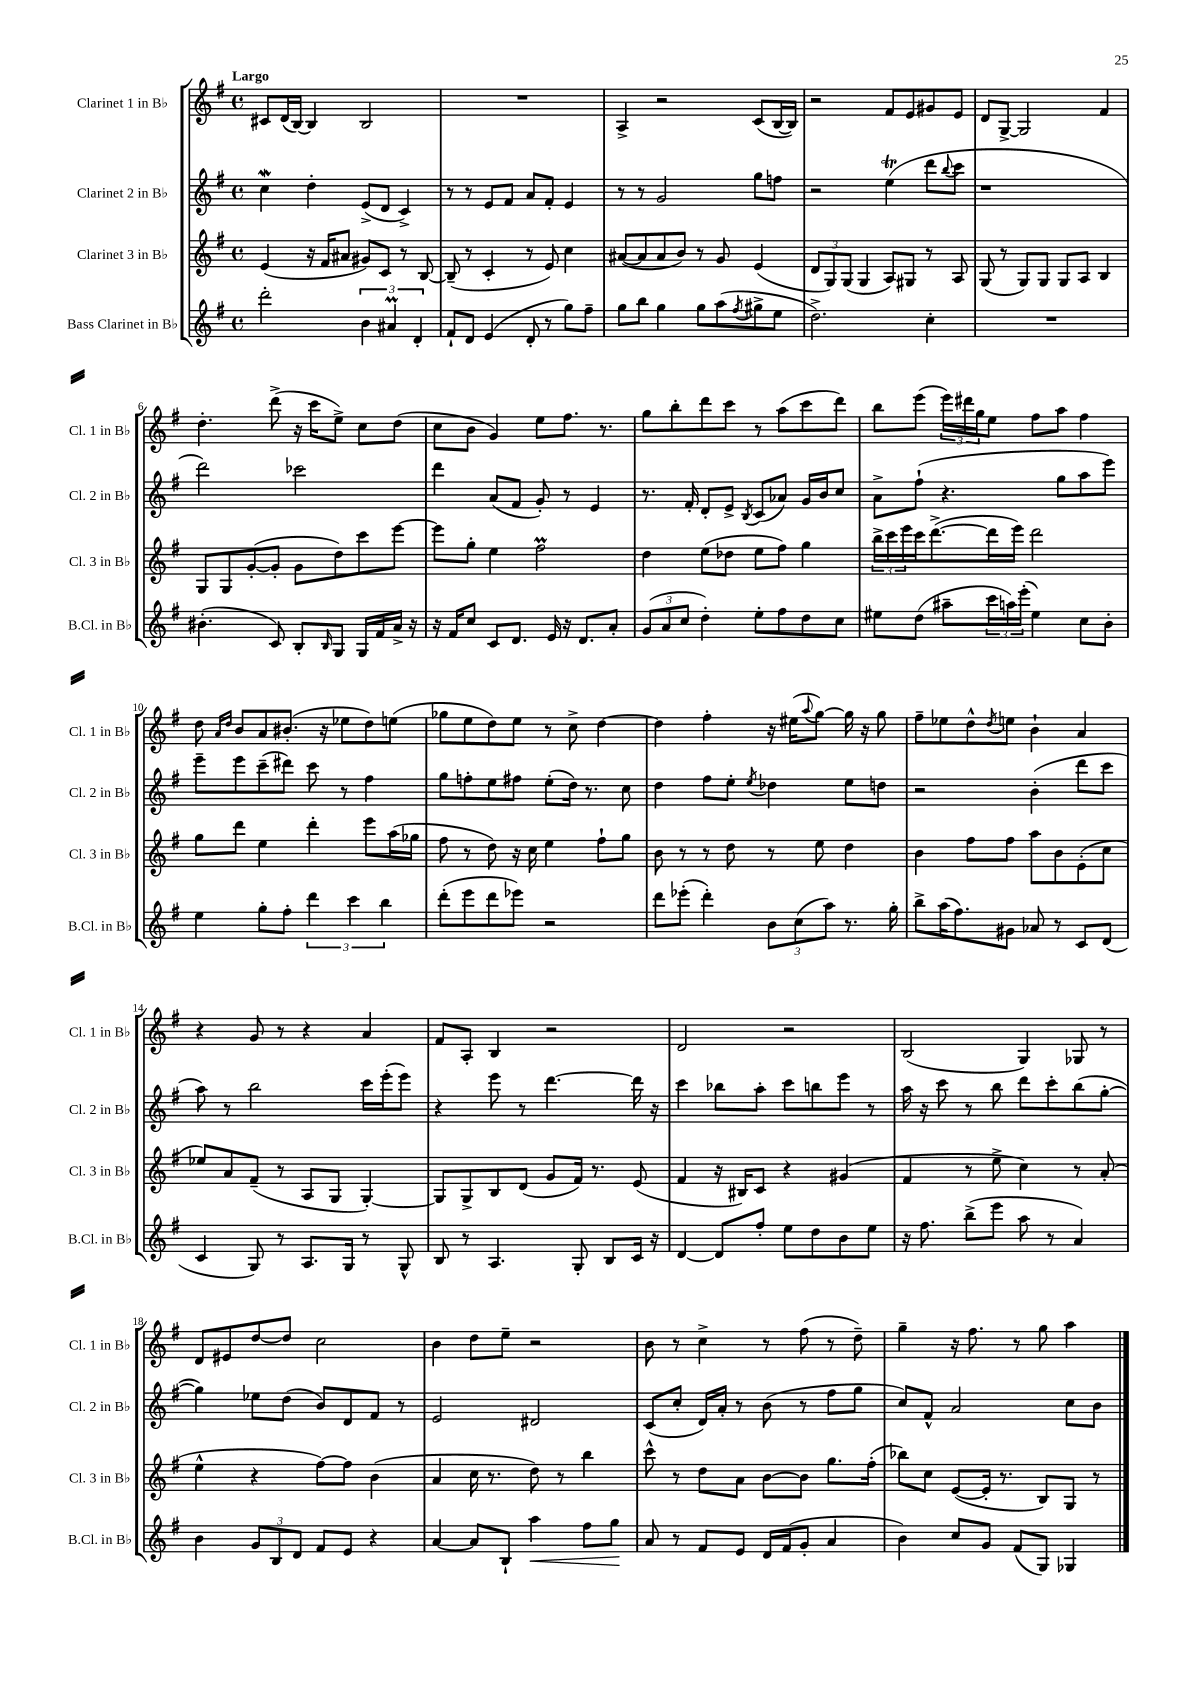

**kern	**kern	**kern	**kern
*staff4	*staff3	*staff2	*staff1
*clefG2	*clefG2	*clefG2	*clefG2
*k[f#]	*k[f#]	*k[f#]	*k[f#]
*M4/4	*M4/4	*M4/4	*M4/4
*met(c)	*met(c)	*met(c)	*met(c)
2ddd'	(4e	4cc	8c#
.	.	.	(16d
.	.	.	[16B)
.	16r	4dd'	4B]
.	16f#	.	.
.	8a#	.	.
6b	8g#)	(8e^	2B
.	8c	8d	.
6a#	.	.	.
.	8r	4c^)	.
6d'	.	.	.
.	[8B	.	.
=	=	=	=
8f#`	(8B~]	8r	1r
8d	8r	8r	.
(4e	4c'	8e	.
.	.	8f#	.
8d'	8r	8a	.
8r	8e)	8f#'	.
8gg)	4cc	4e	.
8ff#~	.	.	.
=	=	=	=
8gg	([8a#	8r	4A^
8bb	8a#]	8r	.
4gg	8a#	2g	2r
.	8b)	.	.
8gg	8r	.	.
(8aa	8g	.	.
8qff#	.	.	.
8gg#^	(4e	8gg	(8c
8ee	.	8ff	[16B
.	.	.	16B])
=	=	=	=
2.dd^)	12d	2r	2r
.	12G)	.	.
.	(12G	.	.
.	4G	.	.
.	8A)	(4ee	8f#
.	8G#	.	8e
4cc'	8r	8ddd	8g#
.	.	8qqbb	.
.	8A	8ccc	8e
=	=	=	=
1r	(8G	1r	8d
.	8r	.	[8G^
.	8G)	.	2G]
.	8G	.	.
.	8G	.	.
.	8A	.	.
.	4B	.	4f#
=	=	=	=
(4.b#'	8G	2ddd)	4.dd'
.	8G	.	.
.	([8g'	.	.
8c)	8g']	.	(8ddd^
8B'	8g	2ccc-	16r
.	.	.	16ccc
16qqB	.	.	.
8G	8dd)	.	8ee^)
16G	8ccc	.	8cc
16f#	.	.	.
16a^	[8eee	.	(8dd
16r	.	.	.
=	=	=	=
16r	8eee]	4ddd	8cc
16f#	.	.	.
8cc	8gg'	.	8b
8c	4ee	(8a	4g)
8.d	.	8f#	.
.	2ff#	8g')	8ee
16e	.	.	.
16r	.	8r	8.ff#
8.d	.	.	.
.	.	4e	.
.	.	.	8.r
8a'	.	.	.
=	=	=	=
(12g	4dd	8.r	8gg
12a	.	.	.
.	.	.	8bb'
12cc	.	.	.
.	.	16f#'	.
4dd')	(8ee	8d'	8ddd
.	8dd-	8e^	8ccc
.	.	8qB	.
8ee'	8ee	(8c	8r
8ff#	8ff#)	8a-)	(8aa
8dd	4gg	16g	8ccc
.	.	16b	.
8cc	.	8cc	8ddd)
=	=	=	=
8ee#	24bb^	8a^	8bb
.	24ccc	.	.
.	24eee	.	.
(8dd	16ccc	(8ff#`	(8eee
.	([8.ddd^	.	.
8aa#~	.	4.r	24eee)
.	.	.	24ddd#
.	.	.	24gg
24ccc	16ddd]	.	8ee
24aa)	.	.	.
.	16eee)	.	.
(24eee'	.	.	.
4ee#)	2ddd	.	8ff#
.	.	8gg	8aa
8cc	.	8aa	4ff#
8b'	.	8eee)	.
=	=	=	=
4ee	8gg	8eee~	8dd
.	.	.	16qqa
.	.	.	16qqdd
.	8ddd	8eee	8b
8gg'	4ee	(8ccc~	8a
8ff#'	.	8ddd#)	(8.b#'
6ddd	4ddd'	8ccc	.
.	.	.	16r
.	.	8r	8ee-
6ccc	.	.	.
.	8eee	4ff#	8dd)
6bb	.	.	.
.	(16aa	.	(8ee
.	16gg-	.	.
=	=	=	=
(8ddd'	8ff#	8gg	8gg-
8eee	8r	8ff'	8ee
8ddd	8dd)	8ee	8dd)
8eee-)	16r	8ff#	8ee
.	16cc	.	.
2r	4ee	(8ee'	8r
.	.	16dd)	8cc^
.	.	8.r	.
.	8ff#`	.	[4dd
.	8gg	8cc	.
=	=	=	=
8ddd	8b	4dd	4dd]
(8eee-'	8r	.	.
4ddd')	8r	8ff#	4ff#'
.	8dd	8ee'	.
.	.	8qee	.
12b	8r	4dd-	16r
.	.	.	(16ee#
(12cc	.	.	.
.	.	.	8qqaa
.	8ee	.	[8gg)
12aa)	.	.	.
8.r	4dd	8ee	16gg]
.	.	.	16r
.	.	8dd	8gg
16gg'	.	.	.
=	=	=	=
8bb^	4b	2r	8ff#~
(16aa	.	.	8ee-
8.ff#)	.	.	.
.	8ff#	.	8dd^^
.	.	.	8qdd
8g#	8ff#	.	8ee
8a-	8aa	(4b'	4b`
8r	8b	.	.
8c	(8e'	8ddd	4a
(8d	8cc	8ccc	.
=	=	=	=
4c	8ee-)	8aa)	4r
.	8a	8r	.
8G)	(8f#~	2bb	8g
8r	8r	.	8r
8.A	8A	.	4r
.	8G	.	.
16G	.	.	.
8r	[4G')	16ccc	4a
.	.	(16eee'	.
8G^^	.	8eee)	.
=	=	=	=
8B	8G]	4r	8f#
8r	8G^	.	8A'
4.A	8B	8eee	4B
.	(8d	8r	.
.	8g	[4.ddd	2r
8G'	16f#)	.	.
.	8.r	.	.
8B	.	.	.
16c	(8e	16ddd]	.
16r	.	16r	.
=	=	=	=
[4d	4f#	4ccc	2d
8d]	16r	8bb-	.
.	16B#)	.	.
8ff#'	8c	8aa'	.
8ee	4r	8ccc	2r
8dd	.	8bb	.
8b	(4g#	8eee	.
8ee	.	8r	.
=	=	=	=
16r	4f#	16aa	(2B
8.ff#	.	16r	.
.	.	8ccc	.
(8bb^	8r	8r	.
8eee	8ee^	8bb	.
8aa	4cc)	8ddd	4G)
8r	.	8ccc'	.
4a)	8r	(8bb	8G-
.	(8a'	[8gg'	8r
=	=	=	=
4b	4ee^^	4gg])	8d
.	.	.	8e#
12g	4r	8ee-	[8dd
12B	.	.	.
.	.	(8dd	8dd]
12d	.	.	.
8f#	[8ff#)	8b)	2cc
8e	8ff#]	8d	.
4r	(4b	8f#	.
.	.	8r	.
=	=	=	=
[4a	4a	2e	4b
8a]	16cc	.	8dd
.	8.r	.	.
8B`	.	.	8ee~
4aa	8dd)	2d#	2r
.	8r	.	.
8ff#	4bb	.	.
8gg	.	.	.
=	=	=	=
8a	8ccc^^	(8c	8b
8r	8r	8cc'	8r
8f#	8dd	16d)	4cc^
.	.	16a'	.
8e	8a	8r	.
16d	[8b	(8b	8r
(16f#	.	.	.
8g'	8b]	8r	(8ff#
4a	8.gg	8ff#	8r
.	.	8gg	8dd~)
.	(16ff#'	.	.
=	=	=	=
4b)	8bb-)	8cc)	4gg~
.	8cc	8f#^^	.
8cc	([8e	2a	16r
.	.	.	8.ff#
8g	16e']	.	.
.	8.r	.	.
(8f#	.	.	8r
8G)	8B)	.	8gg
4G-	8G	8cc	4aa
.	8r	8b	.
==	==	==	==
*-	*-	*-	*-
